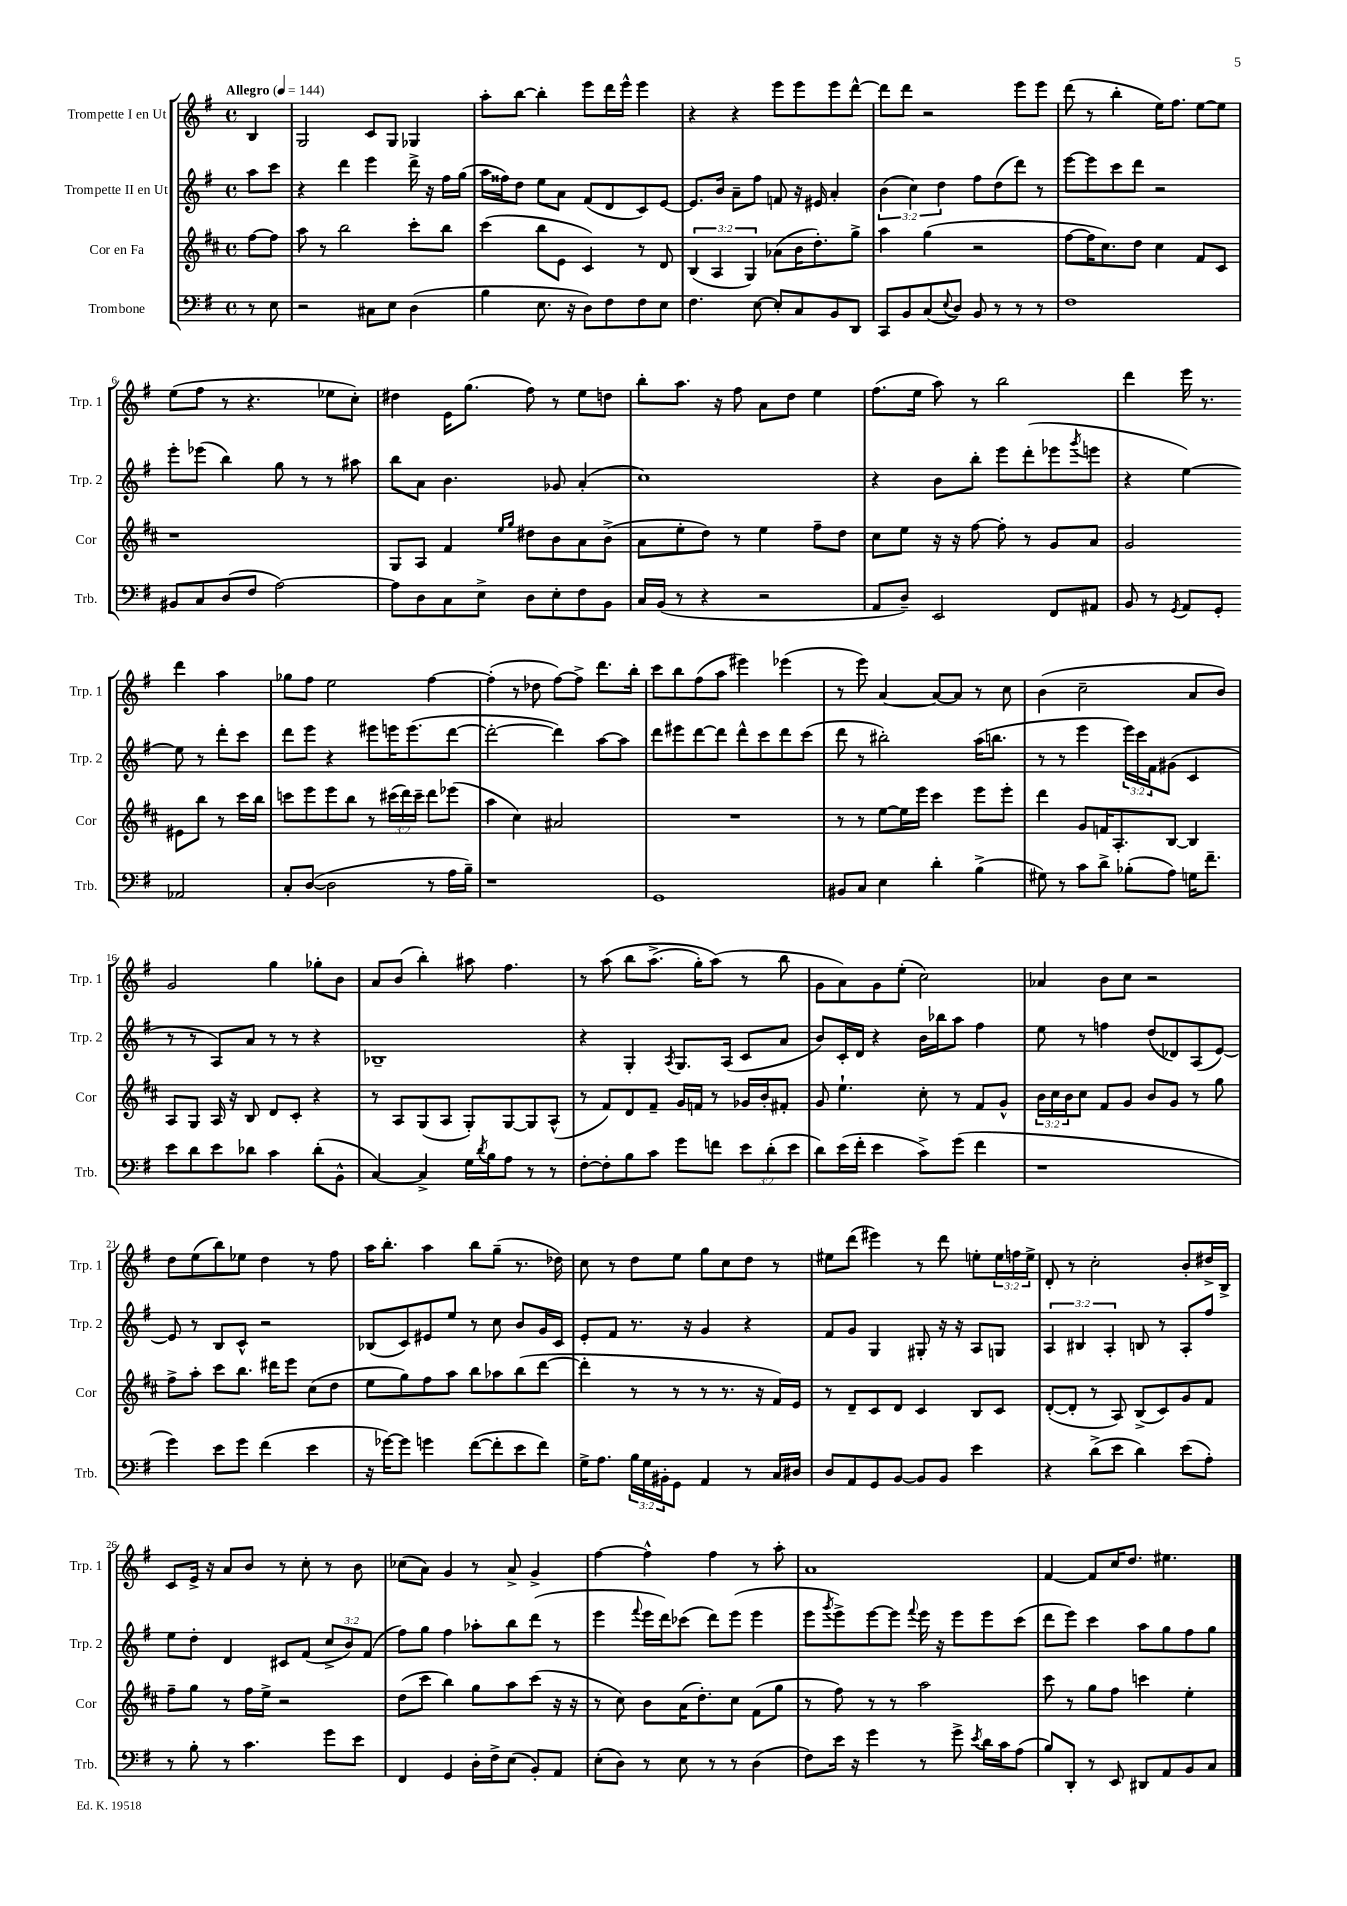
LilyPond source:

<<
\new StaffGroup <<
\new Staff = "s0" \with { instrumentName = "Trompette I en Ut" shortInstrumentName = "Trp. 1" } {
    \clef treble \key g \major \defaultTimeSignature \time 4/4 \override Staff.TupletNumber.text = #tuplet-number::calc-fraction-text \partial 4 \tempo "Allegro" 4 = 144
    b4 |
    g2 c'8 g8 ges4 |
    a''8-. b''8~ b''4-. e'''8 d'''16 e'''16-^ e'''4 |
    r4 r4 e'''8 e'''8 e'''8 d'''8~-^ |
    d'''8 d'''8 r2 e'''8 e'''8 |
    d'''8( r8 b''4-. e''16) fis''8. e''8~ e''8 |
    e''8( fis''8 r8 r4. ees''8 c''8-.) |
    dis''4 e'16 g''8.( fis''8) r8 e''8 d''8 |
    b''8-. a''8. r16 fis''8 a'8 d''8 e''4 |
    fis''8.( e''16 a''8) r8 b''2 |
    d'''4 e'''16 r8. d'''4 a''4 |
    ges''8 fis''8 e''2 fis''4~ |
    fis''4-.( r8 des''8 fis''8~) fis''8-> d'''8. b''16-. |
    c'''8 b''8 fis''8( a''8 eis'''4) ees'''4( |
    r8 e'''8) a'4~ a'8~ a'8 r8 c''8 |
    b'4( c''2-- a'8 b'8) |
    g'2 g''4 ges''8-. b'8 |
    a'8 b'8( b''4-.) ais''8 fis''4. |
    r8 a''8\( b''8 a''8.->( g''16-.) a''8(\) r8 b''8 |
    g'8 a'8) g'8 e''8-.( c''2) |
    aes'4 b'8 c''8 r2 |
    d''8 e''8( b''8) ees''8 d''4 r8 fis''8 |
    a''16 b''8.-. a''4 b''8 g''8--( r8. des''16) |
    c''8 r8 d''8 e''8 g''8 c''8 d''8 r8 |
    eis''8 d'''8( eis'''4) r8 d'''8 e''8-. \tuplet 3/2 { e''16 f''16 e''16-> } |
    d'8-. r8 c''2-. b'8-. dis''16-> b16-> |
    c'8 e'16-> r16 a'8 b'8 r8 c''8-. r8 b'8 |
    ces''8( a'8) g'4 r8 a'8-> g'4-> |
    fis''4~ fis''4-^ fis''4 r8 a''8-. |
    a'1 |
    fis'4~ fis'8 c''16 d''8. eis''4. \bar "|." |
}
\new Staff = "s1" \with { instrumentName = "Trompette II en Ut" shortInstrumentName = "Trp. 2" } {
    \clef treble \key g \major \defaultTimeSignature \time 4/4 \override Staff.TupletNumber.text = #tuplet-number::calc-fraction-text \partial 4
    a''8 c'''8 |
    r4 d'''4 e'''4 d'''16-> r16 fis''16 g''16( |
    a''16 fisis''16) d''8 e''8 a'8 fis'8( d'8 c'8) e'8~ |
    e'8. b'16 a'8-- fis''8 f'8 r16 eis'16 a'4-. |
    \tuplet 3/2 { b'4( c''4) d''4 } fis''8 d''8( d'''8) r8 |
    e'''8~ e'''8 c'''8 d'''8 r2 |
    e'''8-. ees'''8( b''4) g''8 r8 r8 ais''8 |
    b''8 a'8 b'4. ges'8 a'4-.( |
    c''1) |
    r4 b'8 b''8-. e'''8 d'''8-.( ees'''8 \acciaccatura { g'''8 } e'''8 |
    r4 e''4~) e''8 r8 d'''8-. c'''8 |
    d'''8 e'''8 r4 eis'''8 e'''16 e'''8.( d'''8~ |
    d'''2~-. d'''4) a''8~ a''8 |
    d'''8 eis'''8 d'''8~ d'''8 d'''8-^ c'''8 d'''8 c'''8( |
    d'''8 r8 bis''2-.) a''16( b''8. |
    r8 r8 e'''4 \tuplet 3/2 { e'''16) c'''16 fis'16 } gis'8( c'4 |
    r8 r8 a8) a'8 r8 r8 r4 |
    bes1-- |
    r4 g4-. \acciaccatura { a8 } g8. a16( c'8 a'8 |
    b'8) c'16-. d'16 r4 b'16 bes''16 a''8 fis''4 |
    e''8 r8 f''4 d''8( des'8) a8( e'8~) |
    e'8 r8 b8 c'8-^ r2 |
    bes8( c'8) eis'8 e''8 r8 c''8 b'8 g'16 c'16 |
    e'8-. fis'8 r8. r16 g'4 r4 |
    fis'8 g'8 g4 gis8-. r16 r16 a8 g8 |
    \tuplet 3/2 { a4 bis4 a4-. } b8 r8 a8-. fis''8 |
    e''8 d''8-. d'4 cis'8 fis'8( \tuplet 3/2 { c''8-> b'8) fis'8( } |
    fis''8) g''8 fis''4 aes''8-. b''8 d'''8( r8 |
    e'''4 \appoggiatura { fis'''8 } e'''16 d'''16) ces'''8( d'''8) e'''8( e'''4 |
    e'''8 \acciaccatura { g'''8 } e'''8->) e'''8~ e'''8 \appoggiatura { fis'''8 } e'''16 r16 e'''8 e'''8 c'''8( |
    d'''8 e'''8) c'''4 a''8 g''8 fis''8 g''8 \bar "|." |
}
\new Staff = "s2" \with { instrumentName = "Cor en Fa" shortInstrumentName = "Cor" } {
    \clef treble \key d \major \defaultTimeSignature \time 4/4 \override Staff.TupletNumber.text = #tuplet-number::calc-fraction-text \partial 4
    fis''8~ fis''8 |
    a''8 r8 b''2 cis'''8-. b''8 |
    cis'''4( b''8 e'8 cis'4) r8 d'8 |
    \tuplet 3/2 { b4( a4 g4) } aes'8( b'16 d''8.-.) g''8-> |
    a''4 g''4( r2 |
    fis''8~ fis''16 cis''8.) d''8 cis''4 fis'8 cis'8 |
    r1 |
    g8 a8 fis'4 \grace { e''16 g''16 } dis''8 b'8 a'8 b'8->( |
    a'8 e''8-. d''8) r8 e''4 fis''8-- d''8 |
    cis''8 e''8 r16 r16 fis''8~ fis''8-. r8 g'8 a'8 |
    g'2 eis'8 b''8 r8 cis'''16 b''16 |
    c'''8 e'''8 e'''8 b''8 r8 \tuplet 3/2 { cis'''16( d'''16) cis'''16-- } d'''8 ees'''8( |
    a''4 cis''4) ais'2 |
    R1 |
    r8 r8 e''8~ e''16 e'''16 cis'''4 e'''8 e'''8-. |
    d'''4 g'8 f'16 a8.-. b8~ b4 |
    a8 g8 a16 r16 b8 d'8 cis'8-. r4 |
    r8 a8 g8( a8 g8-.) g8~ g8 a8-^( |
    r8 fis'8) d'8 fis'8-- g'16 f'16 r8 ges'16 b'16-. fis'8-. |
    g'8 e''4.-! cis''8-. r8 fis'8 g'8-^ |
    \tuplet 3/2 { b'16 cis''16 b'16 } cis''8 fis'8 g'8 b'8 g'8 r8 g''8 |
    fis''8-> a''8-. cis'''8 b''8. dis'''16 e'''8 cis''8( d''8 |
    e''8 g''8) fis''8 a''8 b''8 aes''8 b''8( d'''8~ |
    d'''4-. r8 r8 r8 r8. r16 fis'16) e'16 |
    r8 d'8-- cis'8 d'8 cis'4 b8 cis'8 |
    d'8~-.( d'8-. r8 a8) b8->( cis'8) g'8 fis'8 |
    fis''8-- g''8 r8 fis''16 e''16-> r2 |
    d''8( cis'''8 b''4) g''8 a''8 cis'''8( r16 r16 |
    r8 cis''8) b'8 a'16( d''8.-.) cis''8 fis'8( g''8 |
    r8 fis''8) r8 r8 a''2 |
    cis'''8 r8 g''8 fis''8 c'''4 e''4-. \bar "|." |
}
\new Staff = "s3" \with { instrumentName = "Trombone" shortInstrumentName = "Trb." } {
    \clef bass \key g \major \defaultTimeSignature \time 4/4 \override Staff.TupletNumber.text = #tuplet-number::calc-fraction-text \partial 4
    r8 e8 |
    r2 cis8 e8 d4( |
    b4 e8. r16 d8) fis8 fis8 e8 |
    fis4. e8~ e8-. c8 b,8 d,8 |
    c,8 b,8 c8( \appoggiatura { e8 } d8) b,8 r8 r8 r8 |
    fis1 |
    bis,8 c8 d8( fis8 a2~) |
    a8 d8 c8 e8-> d8 e8-. fis8 b,8 |
    c16 b,16( r8 r4 r2 |
    a,8 d8--) e,2 fis,8 ais,8 |
    b,8 r8 \acciaccatura { g,8 } a,8 g,8-. aes,2 |
    c8-. d8~( d2 r8 a16 b16--) |
    r1 |
    g,1 |
    bis,8 c8 e4 d'4-. b4->( |
    gis8) r8 c'8 d'8-> bes8-.( a8) g16 fis'8.-- |
    e'8 d'8 e'8 des'8 c'4 des'8-.( b,8-^ |
    c4~) c4-> g16 \acciaccatura { d'8 } b16 a8 r8 r8 |
    fis8~-. fis8-. b8 c'8 g'8 f'8 \tuplet 3/2 { e'8 d'8-.( e'8 } |
    d'8) e'16( fis'16-. e'4 c'8->) g'8( fis'4 |
    r1 |
    g'4) e'8 g'8 fis'4( e'4 |
    r16 ges'16~) ges'8 g'4 fis'8~( fis'8-. e'8 fis'8) |
    g16-> a8. \tuplet 3/2 { b16 g16 bis,16-. } g,8 a,4 r8 c16 dis16 |
    d8 a,8 g,8 b,8~ b,8 b,8 e'4 |
    r4 d'8->( e'8 d'4) e'8( a8-.) |
    r8 b8-. r8 c'4. g'8 e'8 |
    fis,4 g,4 d16-. fis16-> e8( b,8-.) a,8 |
    e8-.( d8) r8 e8 r8 r8 d4( |
    fis8) e'16 r16 g'4 r8 g'8-> \acciaccatura { e'8 } d'16 c'16 a8( |
    b8) d,8-. r8 e,8 dis,8 a,8 b,8 c8 \bar "|." |
}
>>
>>
